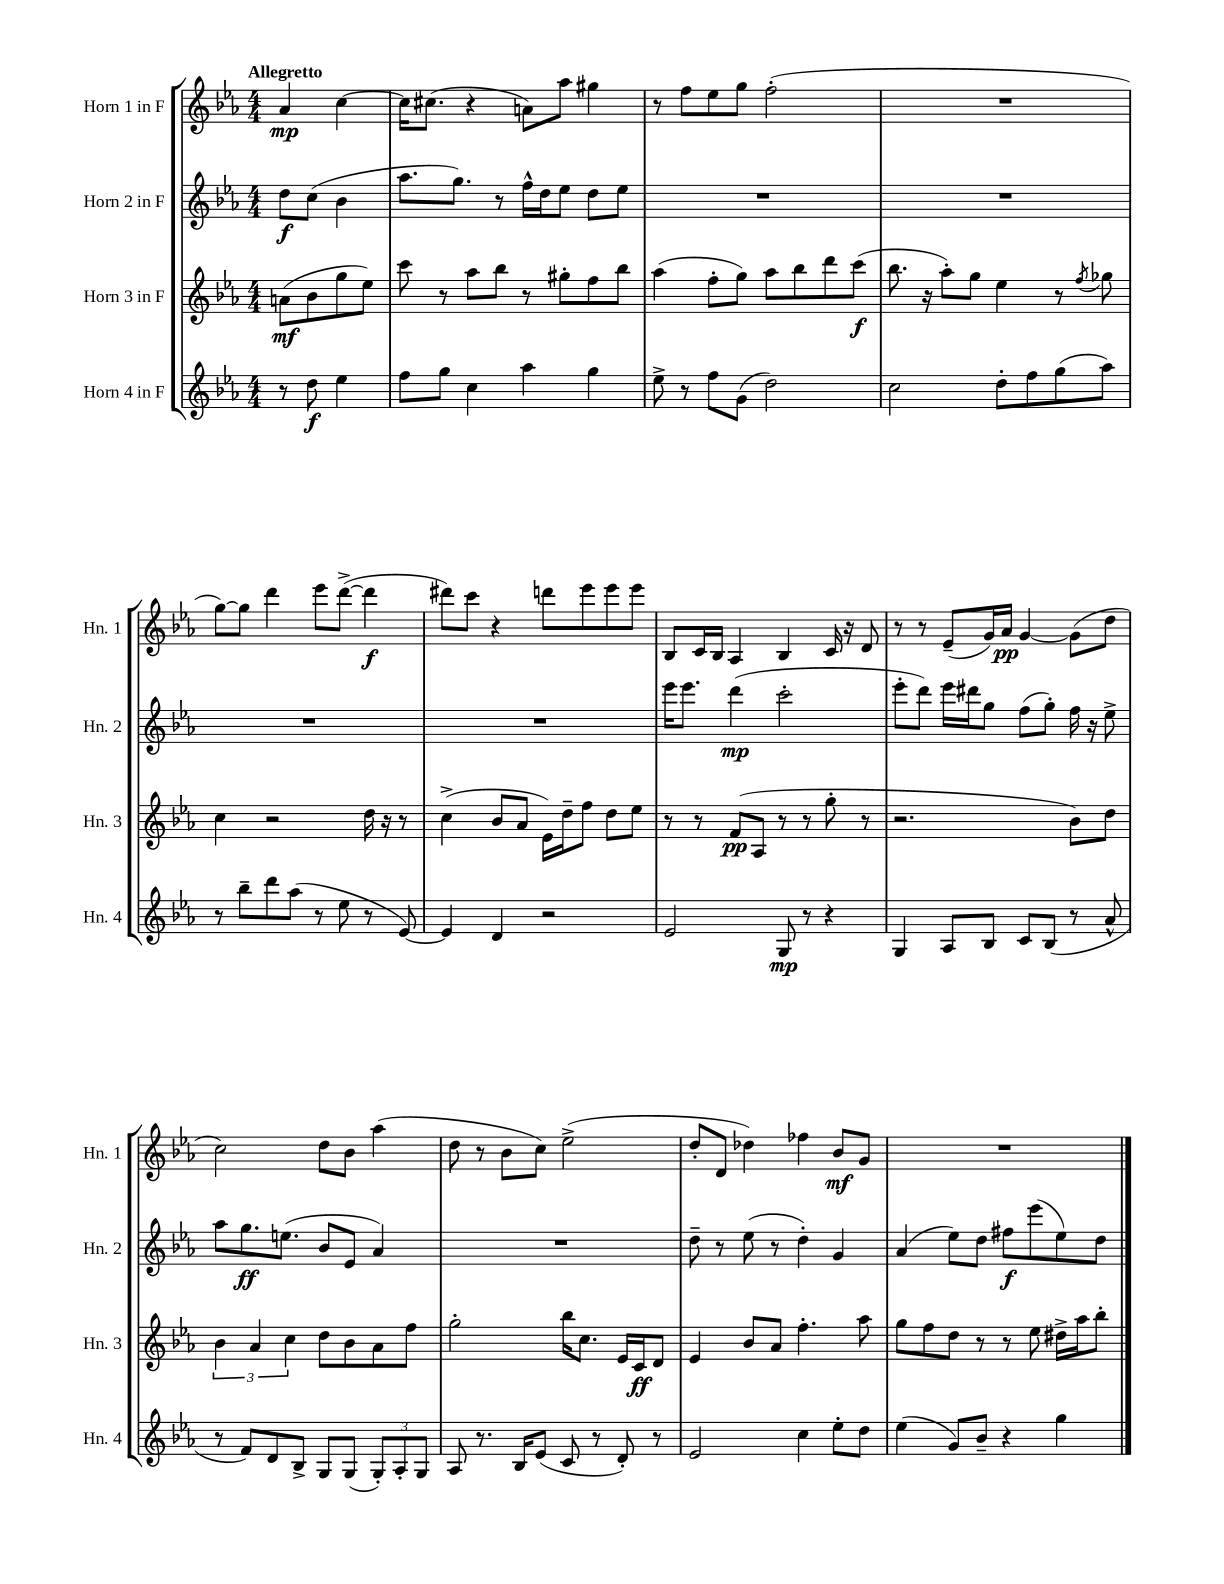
<<
\new StaffGroup <<
\new Staff = "s0" \with { instrumentName = "Horn 1 in F" shortInstrumentName = "Hn. 1" } {
    \clef treble \key ees \major \numericTimeSignature \time 4/4 \partial 2 \tempo "Allegretto"
    aes'4\mp c''4~ |
    c''16 cis''8.( r4 a'8) aes''8 gis''4 |
    r8 f''8 ees''8 g''8 f''2-.( |
    R1 |
    g''8~) g''8 d'''4 ees'''8 d'''8~->( d'''4\f |
    dis'''8) c'''8 r4 d'''8 ees'''8 ees'''8 ees'''8 |
    bes8 c'16 bes16 aes4 bes4 c'16 r16 d'8 |
    r8 r8 ees'8--( g'16) aes'16\pp g'4~ g'8( d''8 |
    c''2) d''8 bes'8 aes''4( |
    d''8 r8 bes'8 c''8) ees''2->( |
    d''8-. d'8 des''4) fes''4 bes'8\mf g'8 |
    R1 \bar "|." |
}
\new Staff = "s1" \with { instrumentName = "Horn 2 in F" shortInstrumentName = "Hn. 2" } {
    \clef treble \key ees \major \numericTimeSignature \time 4/4 \partial 2
    d''8\f c''8( bes'4 |
    aes''8. g''8.) r8 f''16-^ d''16 ees''8 d''8 ees''8 |
    R1 |
    R1 |
    R1 |
    R1 |
    ees'''16 ees'''8. d'''4\mp( c'''2-. |
    ees'''8-. d'''8) ees'''16 dis'''16 g''8 f''8( g''8-.) f''16 r16 ees''8-> |
    aes''8 g''8.\ff e''8.( bes'8 ees'8 aes'4) |
    R1 |
    d''8-- r8 ees''8( r8 d''4-.) g'4 |
    aes'4( ees''8) d''8 fis''8\f ees'''8( ees''8) d''8 \bar "|." |
}
\new Staff = "s2" \with { instrumentName = "Horn 3 in F" shortInstrumentName = "Hn. 3" } {
    \clef treble \key ees \major \numericTimeSignature \time 4/4 \partial 2
    a'8\mf( bes'8 g''8 ees''8) |
    c'''8 r8 aes''8 bes''8 r8 gis''8-. f''8 bes''8 |
    aes''4( f''8-. g''8) aes''8 bes''8 d'''8 c'''8\f( |
    bes''8. r16 aes''8-.) g''8 ees''4 r8 \acciaccatura { f''8 } ges''8 |
    c''4 r2 d''16 r16 r8 |
    c''4->( bes'8 aes'8 ees'16) d''16-- f''8 d''8 ees''8 |
    r8 r8 f'8\pp( aes8 r8 r8 g''8-. r8 |
    r2. bes'8) d''8 |
    \tuplet 3/2 { bes'4 aes'4 c''4 } d''8 bes'8 aes'8 f''8 |
    g''2-. bes''16 c''8. ees'16 c'16\ff d'8 |
    ees'4 bes'8 aes'8 f''4.-. aes''8 |
    g''8 f''8 d''8 r8 r8 ees''8 dis''16-> aes''16 bes''8-. \bar "|." |
}
\new Staff = "s3" \with { instrumentName = "Horn 4 in F" shortInstrumentName = "Hn. 4" } {
    \clef treble \key ees \major \numericTimeSignature \time 4/4 \partial 2
    r8 d''8\f ees''4 |
    f''8 g''8 c''4 aes''4 g''4 |
    ees''8-> r8 f''8 g'8( d''2) |
    c''2 d''8-. f''8 g''8( aes''8) |
    r8 bes''8-- d'''8 aes''8( r8 ees''8 r8 ees'8~) |
    ees'4 d'4 r2 |
    ees'2 g8\mp r8 r4 |
    g4 aes8 bes8 c'8 bes8( r8 aes'8-^ |
    r8 f'8) d'8 bes8-> g8 g8( \tuplet 3/2 { g8-.) aes8-. g8 } |
    aes8 r8. bes16 ees'8( c'8 r8 d'8-.) r8 |
    ees'2 c''4 ees''8-. d''8 |
    ees''4( g'8) bes'8-- r4 g''4 \bar "|." |
}
>>
>>
\layout { \context { \Score \remove "Bar_number_engraver" } }
